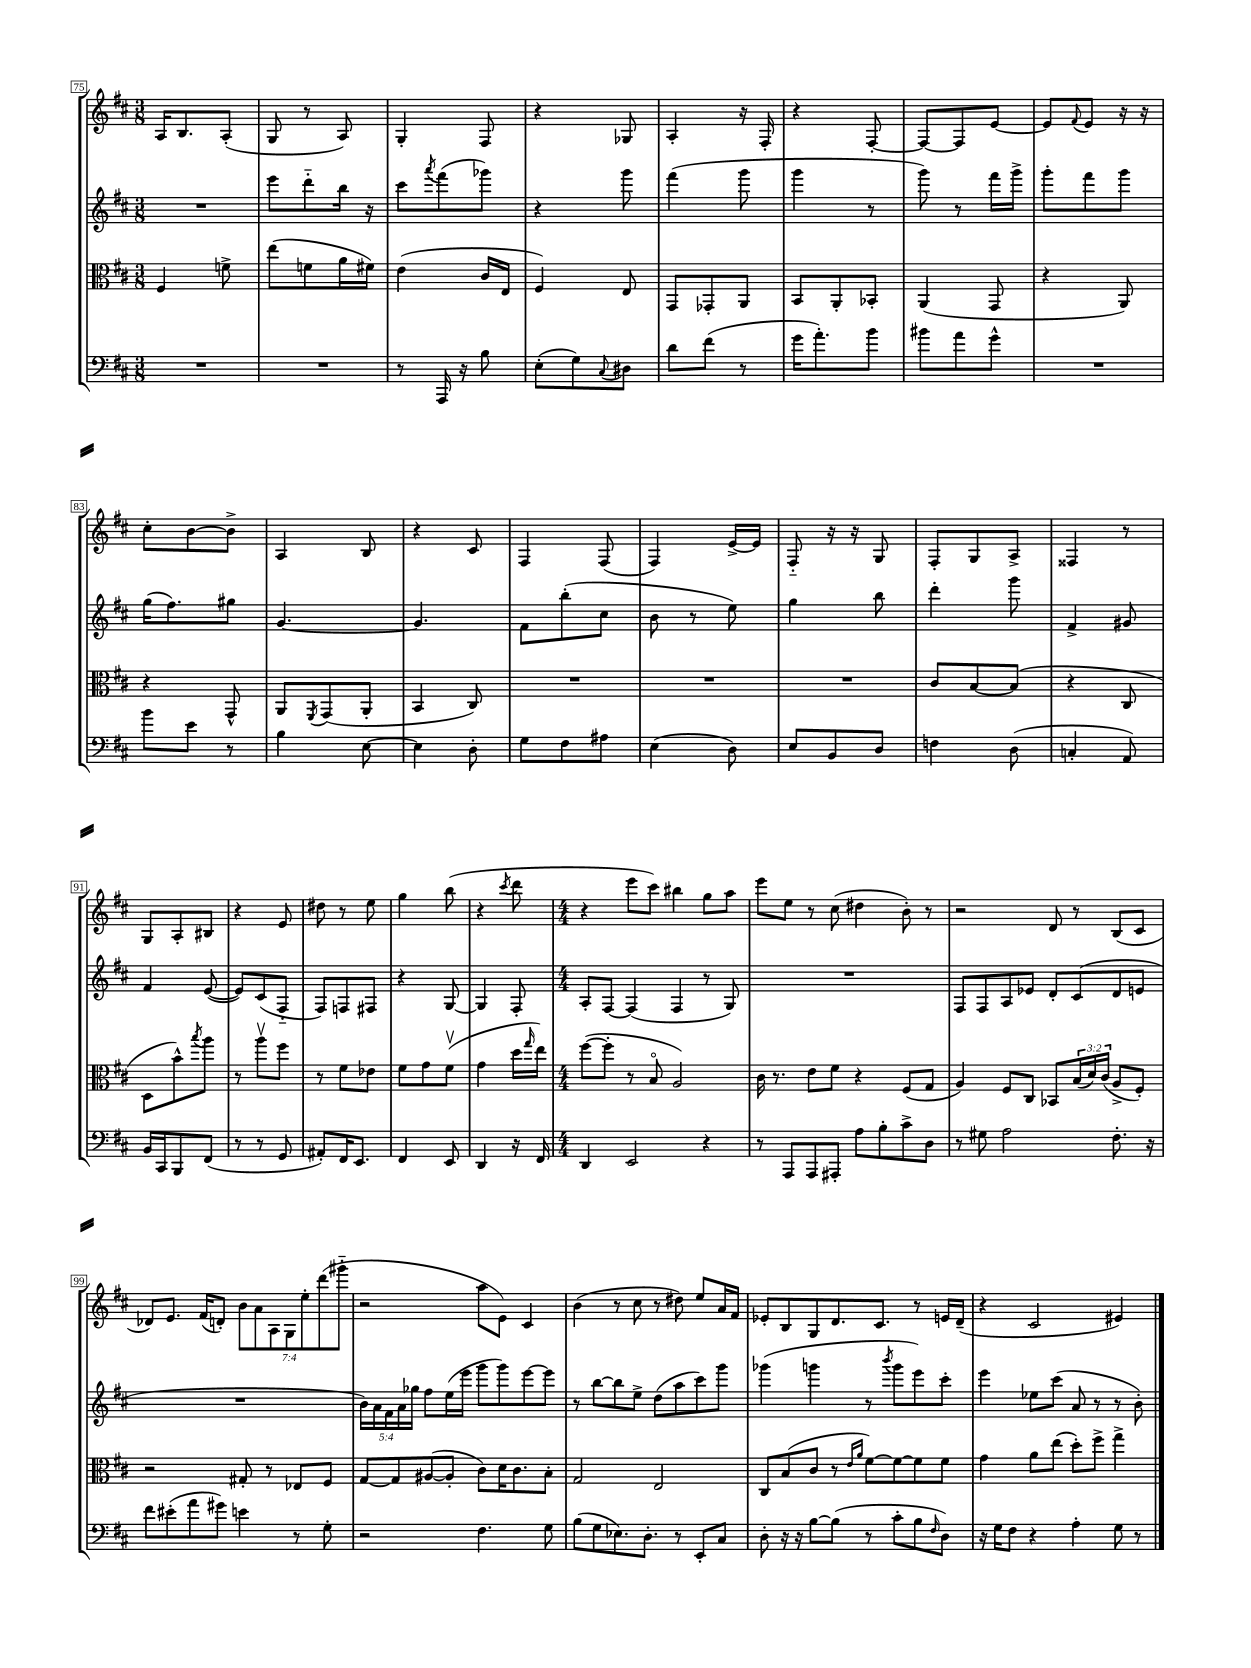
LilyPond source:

<<
\new StaffGroup <<
\new Staff = "s0" {
    \clef treble \key d \major \numericTimeSignature \time 3/8 \override Staff.TupletNumber.text = #tuplet-number::calc-fraction-text
    a16 b8. a8-.( |
    g8 r8 a8) |
    g4-. fis8 |
    r4 ges8 |
    a4-. r16 fis16-. |
    r4 fis8~-. |
    fis8~ fis8 e'8~ |
    e'8 \appoggiatura { fis'8 } e'8 r16 r16 |
    cis''8-. b'8~ b'8-> |
    a4 b8 |
    r4 cis'8 |
    fis4 fis8( |
    fis4) e'16~-> e'16 |
    fis8-_ r16 r16 g8 |
    fis8-. g8 a8-> |
    fisis4 r8 |
    g8 a8-. bis8 |
    r4 e'8 |
    dis''8 r8 e''8 |
    g''4 b''8( |
    r4 \acciaccatura { cis'''8 } d'''8 |
    \numericTimeSignature \time 4/4 r4 e'''8 cis'''8) bis''4 g''8 a''8 |
    e'''8 e''8 r8 cis''8( dis''4 b'8-.) r8 |
    r2 d'8 r8 b8( cis'8 |
    des'8) e'8. fis'16( d'8-.) \tuplet 7/4 { b'8 a'8 a8 g8 e''8-. d'''8( gis'''8-_ } |
    r2 a''8 e'8) cis'4 |
    b'4( r8 cis''8 r8 dis''8) e''8 a'16 fis'16 |
    ees'8-. b8 g8 d'8. cis'8. r8 e'16 d'16--( |
    r4 cis'2 eis'4) \bar "|." |
}
\new Staff = "s1" {
    \clef treble \key d \major \numericTimeSignature \time 3/8 \override Staff.TupletNumber.text = #tuplet-number::calc-fraction-text
    R4. |
    e'''8 d'''8-_ b''16 r16 |
    cis'''8 \acciaccatura { a'''8 } fis'''8( ges'''8) |
    r4 g'''8 |
    fis'''4( g'''8 |
    g'''4 r8 |
    g'''8) r8 fis'''16 g'''16-> |
    g'''8-. fis'''8 g'''8 |
    g''16( fis''8.) gis''8 |
    g'4.~ |
    g'4. |
    fis'8 b''8-.( cis''8 |
    b'8 r8 e''8) |
    g''4 b''8 |
    d'''4-. g'''8 |
    fis'4-> gis'8 |
    fis'4 e'8~( |
    e'8) cis'8( fis8-_ |
    fis8) f8 fis8 |
    r4 g8~ |
    g4 fis8-. |
    \numericTimeSignature \time 4/4 a8-. fis8~ fis4( fis4 r8 g8) |
    R1 |
    fis8 fis8 a8 ees'8 d'8-. cis'8( d'8 e'8 |
    R1 |
    \tuplet 5/4 { b'16) a'16 fis'16 a'16 ges''16 } fis''8 e''16( e'''16 g'''8 g'''8) e'''8~ e'''8 |
    r8 b''8~ b''8 e''8-> d''8( a''8 cis'''8) g'''8 |
    ges'''4( g'''4 r8 \acciaccatura { b'''8 } g'''8 e'''8) cis'''8-. |
    e'''4 ees''8 cis'''8( a'8 r8 r8 b'8-.) \bar "|." |
}
\new Staff = "s2" {
    \clef alto \key d \major \numericTimeSignature \time 3/8 \override Staff.TupletNumber.text = #tuplet-number::calc-fraction-text
    fis4 f'8-> |
    e''8( f'8 a'16 fis'16) |
    e'4( cis'16 e16 |
    fis4) e8 |
    g,8 ges,8-. a,8 |
    b,8 a,8-. bes,8-. |
    a,4( g,8 |
    r4 a,8) |
    r4 g,8-^ |
    a,8 \acciaccatura { fis,8 } g,8( a,8-. |
    b,4 cis8) |
    R4. |
    R4. |
    R4. |
    cis'8 b8~ b8( |
    r4 cis8 |
    d8 b'8-^) \acciaccatura { b''8 } a''8 |
    r8 a''8\upbow fis''8 |
    r8 fis'8 ees'8 |
    fis'8 g'8 fis'8\upbow( |
    g'4 d''16 \grace { g''16 } e''16) |
    \numericTimeSignature \time 4/4 fis''8~( fis''8-. r8 b8\flageolet a2) |
    cis'16 r8. e'8 fis'8 r4 fis8( g8 |
    a4) fis8 cis8 bes,8 \tuplet 3/2 { b16( d'16) cis'16( } a8-> fis8-.) |
    r2 gis8-. r8 ees8 fis8 |
    g8~ g8 ais8~( ais8-. cis'8) d'16 cis'8. b8-. |
    g2 e2 |
    cis8 b8( cis'8 r8 \grace { e'16 a'16 } fis'8~) fis'8~ fis'8 fis'8 |
    g'4 a'8 e''8( d''8-.) fis''8-> g''4-> \bar "|." |
}
\new Staff = "s3" {
    \clef bass \key d \major \numericTimeSignature \time 3/8
    R4. |
    R4. |
    r8 a,,16 r16 b8 |
    e8-.( g8) \appoggiatura { cis8 } dis8 |
    d'8 fis'8( r8 |
    g'16 a'8.-.) b'8 |
    bis'8 a'8 g'8-^ |
    R4. |
    b'8 e'8 r8 |
    b4 e8~ |
    e4 d8-. |
    g8 fis8 ais8 |
    e4( d8) |
    e8 b,8 d8 |
    f4 d8( |
    c4-. a,8) |
    b,16 cis,16 b,,8 fis,8( |
    r8 r8 g,8 |
    ais,8-.) fis,16 e,8. |
    fis,4 e,8 |
    d,4 r16 fis,16 |
    \numericTimeSignature \time 4/4 d,4 e,2 r4 |
    r8 a,,8 a,,8 ais,,8-. a8 b8-. cis'8-> d8 |
    r8 gis8 a2 fis8.-. r16 |
    fis'8 eis'8-.( a'8 gis'8) e'4 r8 g8-. |
    r2 fis4. g8 |
    b8( g8 ees8.) d8.-. r8 e,8-. cis8 |
    d8-. r16 r16 b8~ b8( r8 cis'8-. b8 \grace { fis16 } d8) |
    r16 g16 fis8 r4 a4-. g8 r8 \bar "|." |
}
>>
>>
\layout { \context { \Score currentBarNumber = #75 \override BarNumber.stencil = #(make-stencil-boxer 0.1 0.3 ly:text-interface::print) } }
